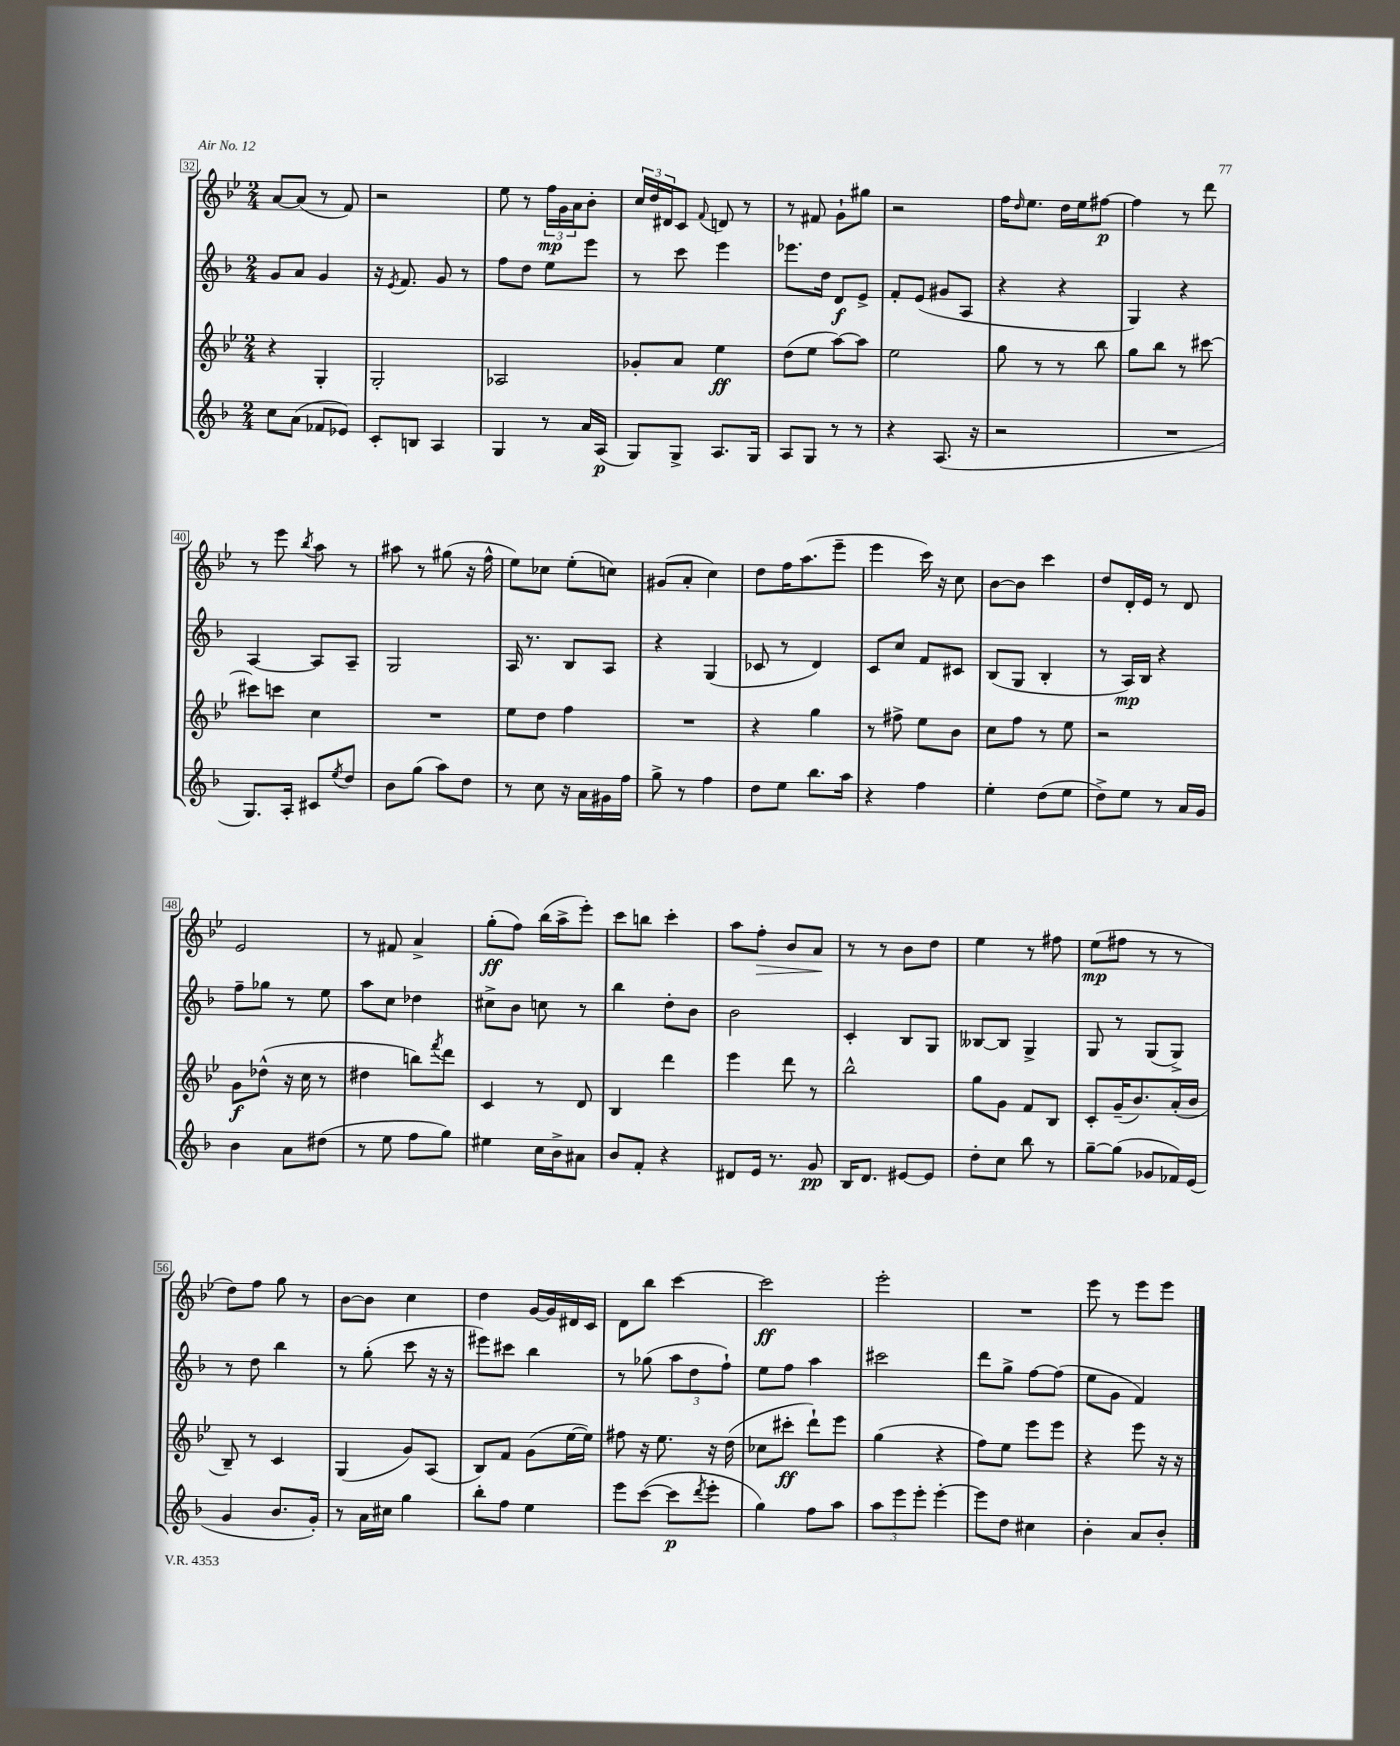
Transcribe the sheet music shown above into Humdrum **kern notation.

**kern	**kern	**kern	**kern
*staff4	*staff3	*staff2	*staff1
*clefG2	*clefG2	*clefG2	*clefG2
*k[b-]	*k[b-e-]	*k[b-]	*k[b-e-]
*M2/4	*M2/4	*M2/4	*M2/4
8cc	4r	8g	[8a
(8a	.	8a	(8a]
8f-	4G'	4g	8r
8e-)	.	.	8f)
=	=	=	=
8c'	2G'	16r	2r
.	.	8qe	.
.	.	8.f	.
8B	.	.	.
4A	.	8g	.
.	.	8r	.
=	=	=	=
4G	2A-	8ff	8ee-
.	.	8dd	8r
8r	.	8ee	24ff
.	.	.	24g
.	.	.	24a
16a	.	8eee	8b-'
(16A	.	.	.
=	=	=	=
8G)	8g-'	8r	24cc
.	.	.	24dd
.	.	.	24d#
8G^	8a	8ccc	8c
.	.	.	8qqf
8.A	4ee-	4eee	8d
.	.	.	8r
16G	.	.	.
=	=	=	=
8A	(8dd	8.eee-	8r
8G	8ee-	.	8f#
.	.	16dd	.
8r	[8aa)	8d	8g`
8r	8aa]	8e^	8gg#
=	=	=	=
4r	2ee-	8f'	2r
.	.	(8e	.
(8.A	.	8g#	.
.	.	8A	.
16r	.	.	.
=	=	=	=
2r	8gg	4r	16ff
.	.	.	16qqdd
.	.	.	8.ee-
.	8r	.	.
.	8r	4r	16dd
.	.	.	16ee-
.	8bb-	.	[8ff#
=	=	=	=
2r	8gg	4G)	4ff#]
.	8bb-	.	.
.	8r	4r	8r
.	[8ccc#	.	8ddd
=	=	=	=
8.G)	8ccc#]	[4A	8r
.	8ccc	.	8eee-
16A'	.	.	.
.	.	.	8qbb-
8c#	4cc	8A]	8aa
8qee	.	.	.
8dd	.	8A~	8r
=	=	=	=
8b-	2r	2G	8aa#
(8gg	.	.	8r
8aa)	.	.	(8gg#
8dd	.	.	16r
.	.	.	16ff^^
=	=	=	=
8r	8ee-	16A	8ee-)
.	.	8.r	.
8cc	8dd	.	8cc-
16r	4ff	8B-	(8ee-'
16a	.	.	.
16g#	.	8A	8cc)
16ff	.	.	.
=	=	=	=
8gg^	2r	4r	(8g#
8r	.	.	8a'
4ff	.	(4G	4cc)
=	=	=	=
8dd	4r	8c-	8dd
8ee	.	8r	16ff
.	.	.	(8.aa
8.bb-	4gg	4d)	.
.	.	.	8eee-~
16aa	.	.	.
=	=	=	=
4r	8r	8c	4eee-
.	8ff#^	8cc	.
4ff	8ee-	8f	16ccc)
.	.	.	16r
.	8b-	8c#	8cc
=	=	=	=
4ee'	8cc	(8B-	[8b-
.	8ff	8G	8b-]
(8dd	8r	4B-'	4ccc
8ee	8ee-	.	.
=	=	=	=
8dd^)	2r	8r	8dd
8ee	.	16A)	16d'
.	.	16B-	16e-
8r	.	4r	8r
16a	.	.	8d
16g	.	.	.
=	=	=	=
4b-	8g	8ff~	2e-
.	(8dd-^^	8gg-	.
8a	16r	8r	.
.	16cc	.	.
(8dd#	8r	8ee	.
=	=	=	=
8r	4dd#	8aa	8r
8ee	.	8cc	8f#
8ff	8bb)	4dd-	4a^
.	8qfff	.	.
8gg)	8ddd	.	.
=	=	=	=
4ee#	4c	8cc#^	(8gg'
.	.	8b-	8ff)
16cc	8r	8cc	(16bb-
16b-^	.	.	16aa^
8a#	8d	8r	8eee-')
=	=	=	=
8b-	4B-	4bb-	8ccc
8f'	.	.	8bb
4r	4ddd	8dd'	4ccc'
.	.	8b-	.
=	=	=	=
8d#	4eee-	2b-	8aa
16e	.	.	8ff'
8.r	.	.	.
.	8ddd	.	8b-
8g	8r	.	8a
=	=	=	=
16B-	2bb-^^	4c'	8r
8.d	.	.	.
.	.	.	8r
[8e#	.	8B-	8b-
8e#]	.	8G	8dd
=	=	=	=
8dd'	8gg	[8B--	4ee-
8cc	8g	8B--]	.
8bb-	8f	4G^	8r
8r	8B-	.	8ff#
=	=	=	=
[8gg~	8c'	8G	(8ee-
(8gg]	(16g~	8r	8ff#
.	8.b-)	.	.
8g-	.	(8G	8r
16f-)	(16a'	8G^)	8r
(16e	16b-	.	.
=	=	=	=
4g	8B-~)	8r	8dd)
.	8r	8dd	8ff
8.b-	4c	4bb-	8gg
.	.	.	8r
16g')	.	.	.
=	=	=	=
8r	(4G	8r	[8b-
16a	.	(8gg'	8b-]
16cc#	.	.	.
4gg	8g)	8ccc	4cc
.	(8A	16r	.
.	.	16r	.
=	=	=	=
8bb-'	8B-)	8eee#)	4dd
8ff	8f	8ccc#	.
4ee	(8g	4bb-	[16g
.	.	.	16g]
.	[16ee-	.	16d#
.	16ee-])	.	16c
=	=	=	=
8eee	8ff#	8r	8d
([8ccc	16r	(8gg-	8bb-
.	8.ee-	.	.
8ccc]	.	12aa	[4ccc
.	.	12dd	.
8qddd	.	.	.
8eee'	16r	.	.
.	.	12ff`)	.
.	(16dd	.	.
=	=	=	=
4gg)	8cc-	8ee	2ccc]
.	8ccc#'	8ff	.
8ff	8ddd`)	4aa	.
8aa	8eee-	.	.
=	=	=	=
12aa	(4gg	2ccc#	2eee-'
12eee	.	.	.
12eee'	.	.	.
[4eee'	4r	.	.
=	=	=	=
8eee]	8ff)	8ddd	2r
8dd	8ee-	8gg^	.
4cc#	8eee-	[8ff	.
.	8eee-	(8ff]	.
=	=	=	=
4b-'	4r	8ee	8eee-
.	.	8g	8r
8a	8eee-	4f)	8eee-
8b-'	16r	.	8eee-
.	16r	.	.
==	==	==	==
*-	*-	*-	*-
